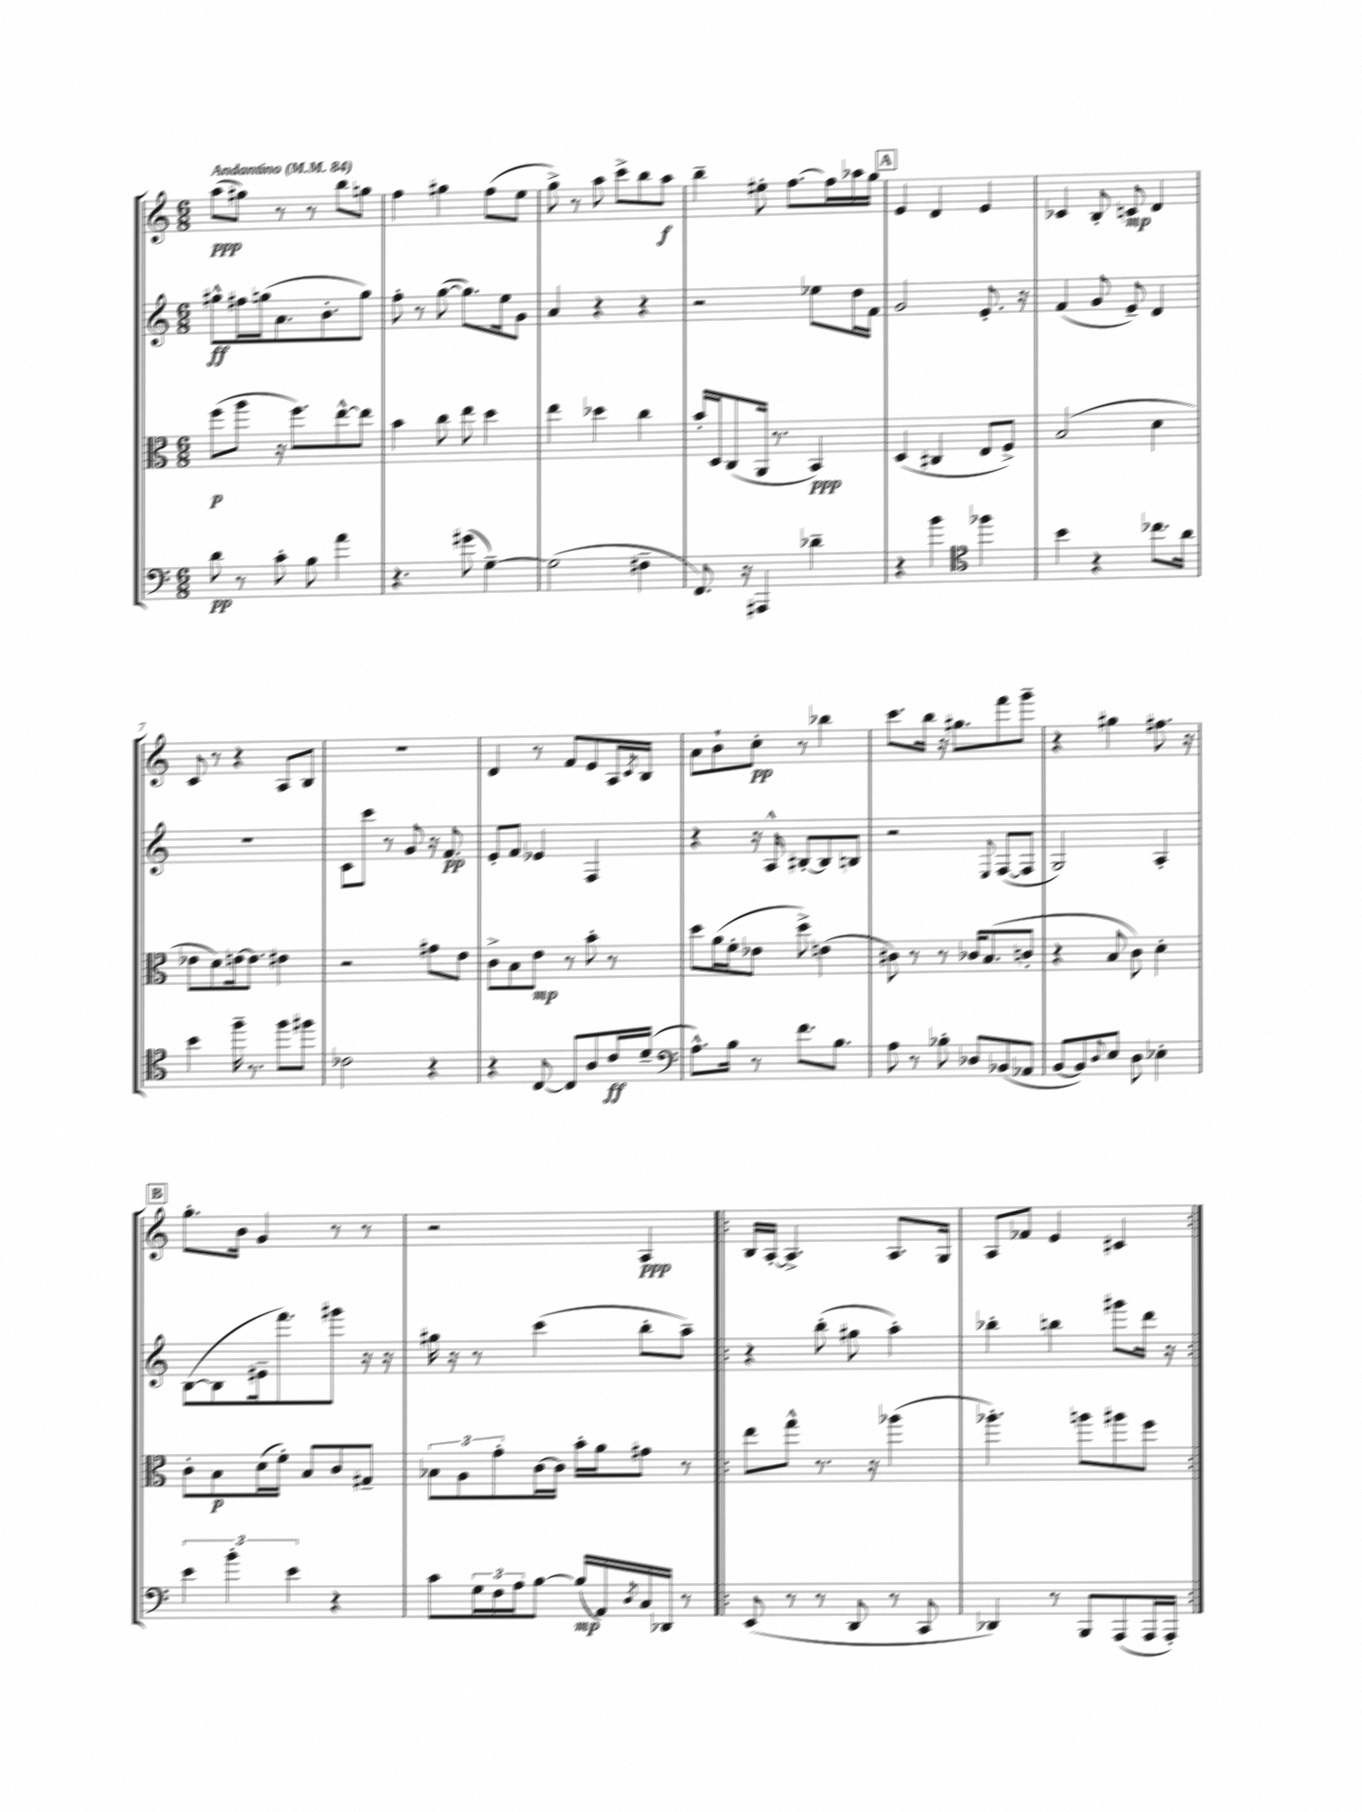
<<
\new StaffGroup <<
\new Staff = "s0" {
    \clef treble \key c \major \numericTimeSignature \time 6/8 \tempo "Andantino" 4 = 84
    a''8\ppp( gis''8) r8 r8 b''8 g''8 |
    f''4 gis''4 f''8( e''8 |
    g''8->) r8 a''8 c'''8-> b''8 a''8\f |
    b''4-- eis''8-. f''8.~ f''16 aes''16 g''16 |
    \mark \markup { \box "A" } e'4 d'4 e'4 |
    ces'4 b8-. c'8\mp d'4 |
    c'8 r8 r4 a8 b8 |
    R2. |
    d'4 r8 f'8 e'8 a16 \acciaccatura { c'8 } b16 |
    a'8 b'8-! c''8-.\pp r8 bes''4 |
    c'''8. b''16 r16 gis''8. f'''8 g'''8-- |
    r4 gis''4 fis''8. r16 |
    \mark \markup { \box "B" } g''8.-. b'16 g'4 r8 r8 |
    r2 a4\ppp |
    \repeat volta 2 { b16 a16~-. a4.-> a8. g16 |
    a8 fes'8 e'4 cis'4 | }
}
\new Staff = "s1" {
    \clef treble \key c \major \numericTimeSignature \time 6/8
    gis''8-^\ff fis''16 g''16( a'8. b'8.-. g''8) |
    f''8-. r8 g''8~( g''8.) e''16 g'8 |
    a'4 r4 r4 |
    r2 ees''8 d''16 f'16 |
    \mark \markup { \box "A" } g'2 e'8.-. r16 |
    f'4( g'8 e'8--) d'4 |
    R2. |
    c'8 c'''8 r8 g'8 r16 f'8.\pp |
    e'8-. f'8 ees'4 f4 |
    r4 r16 a16-^ bis8~-. bis8 b8 |
    r2 \appoggiatura { e8 } f8~( f8 |
    g2) a4-. |
    \mark \markup { \box "B" } b8~( b8 eis'16-- f'''8.) gis'''8 r16 r16 |
    gis''16 r16 r8 c'''4( b''8-. a''8--) |
    \repeat volta 2 { r4 b''8-.( gis''8 a''4-.) |
    bes''4-. b''4 gis'''8 d'''16 r16 | }
}
\new Staff = "s2" {
    \clef alto \key c \major \numericTimeSignature \time 6/8
    f''8\p( a''8 r16 f''8.) e''8~-^ e''8 |
    b'4 c''8 e''8 d''4 |
    e''4 des''4 c''4 |
    b'16-. d16 c8( a,16 r8. b,4\ppp) |
    \mark \markup { \box "A" } d4( cis4 e8 f8->) |
    b2( d'4 |
    ees'8 d'8) e'16~ e'8. eis'4 |
    r2 gis'8 e'8 |
    c'8-> b8 e'8\mp r8 b'8-. r8 |
    d''8 a'16( f'16-. ees'8 d''8->) e'4( |
    cis'8) r8 r8 ces'16 b8.( c'8-. |
    r4 b8 c'8) d'4-. |
    \mark \markup { \box "B" } c'8-. b8\p d'16( f'16-.) b8 c'8 gis8-- |
    \tuplet 3/2 { bes8 a8 g'8-. } c'16~ c'16 b'16-. a'16 gis'8 r8 |
    \repeat volta 2 { e''8 g''8-^ r8. r16 aes''4( |
    aes''4.-.) a''8 ais''8 f''8 | }
}
\new Staff = "s3" {
    \clef bass \key c \major \numericTimeSignature \time 6/8
    d'8\pp r8 c'8-. b8 a'4 |
    r4. gis'8( g4~--) |
    g2( fis4-- |
    f,8.) r16 ais,,4 des'4-- |
    \mark \markup { \box "A" } r4 b'4 \clef tenor fes''4 |
    b'4 r4 ces''8. a'16 |
    b'4 f''16-- r8. f''8 fis''8 |
    ces'2 r4 |
    r4 c8~ c8 a8 c'16\ff d'16--( |
    \clef bass a8.-^) b16 r8 f'8. b8. |
    a8 r8 bes8-. des8 bes,8( aes,8 |
    b,8~ b,8) \appoggiatura { d8 } e8 d8 ees4-. |
    \mark \markup { \box "B" } \tuplet 3/2 { e'4 b'4-. e'4 } r4 |
    c'8 \tuplet 3/2 { g16 f16 a16 } b8~ b16\mp( a,16) \acciaccatura { d8 } c16 des,16 r8 |
    \repeat volta 2 { e,8( r8 r8 d,8 r8 c,8 |
    des,4) r8 b,,8 a,,8( a,,16 a,,16-.) | }
}
>>
>>
